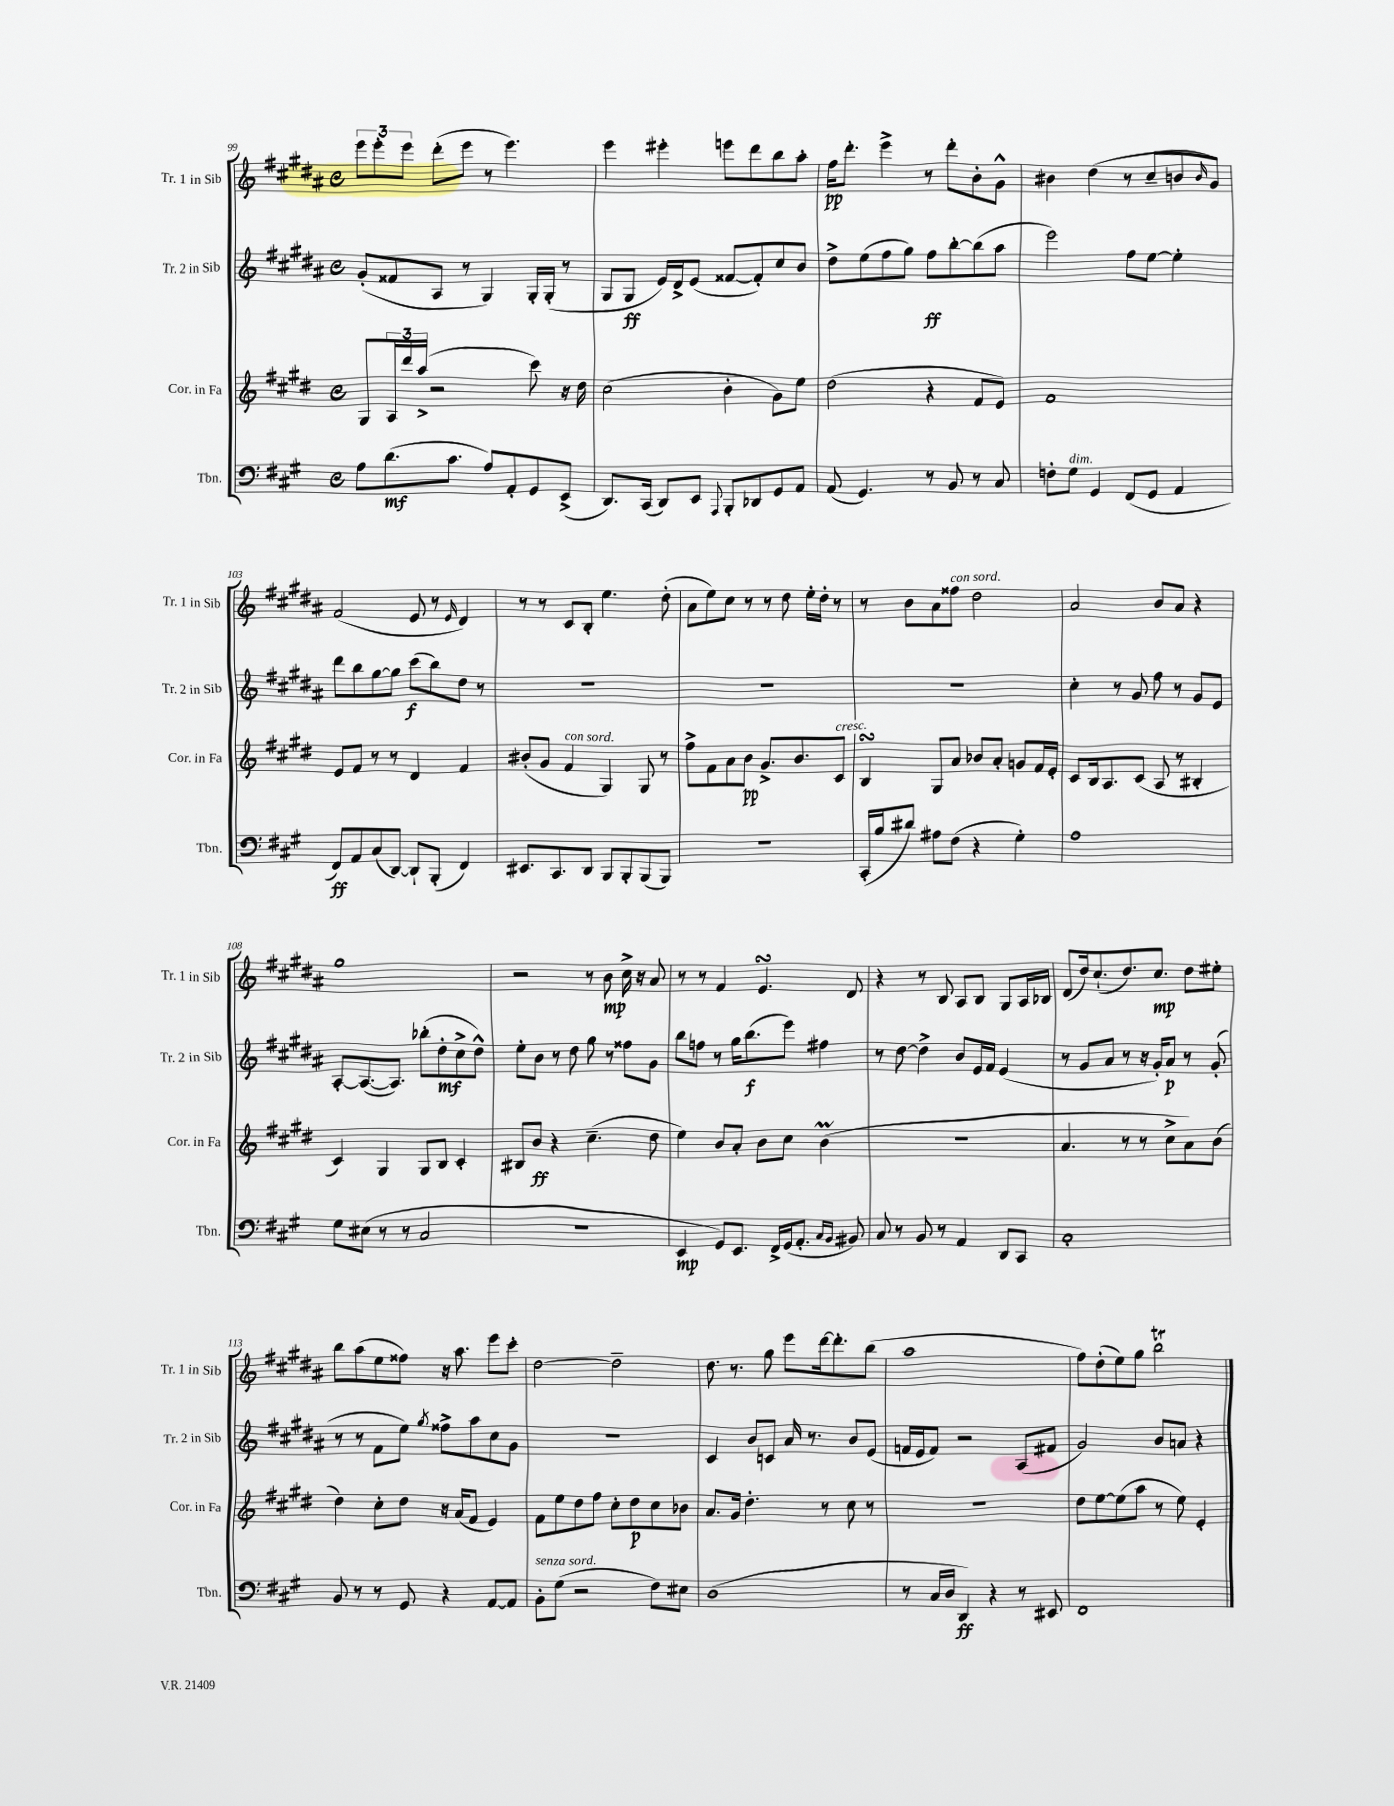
<<
\new StaffGroup <<
\new Staff = "s0" \with { instrumentName = "Tr. 1 in Sib" shortInstrumentName = "Tr. 1 in Sib" } {
    \clef treble \key b \major \defaultTimeSignature \time 4/4
    \tuplet 3/2 { e'''8 e'''8-. e'''8 } dis'''8-.( e'''8 r8 e'''4.) |
    e'''4 eis'''4-. e'''8 dis'''8 b''8 ais''8-. |
    fis''16\pp dis'''8.-. e'''4-> r8 dis'''8-. b'8-. gis'8-^ |
    bis'4 dis''4( r8 cis''8-- b'8 \grace { b'16 } gis'8) |
    fis'2( e'8 r8 \grace { e'16 } dis'4) |
    r8 r8 cis'8 b8-. e''4. dis''8-.( |
    ais'8 e''8) cis''8 r8 r8 dis''8 e''16-. dis''16-. r8 |
    r8 b'8 ais'8 fisis''8^\markup { \italic "con sord." } dis''2 |
    ais'2 b'8 ais'8 r4 |
    gis''1 |
    r2 r8 b'8\mp cis''16-> r16 ais'8 |
    r8 r8 fis'4 e'4.\turn dis'8 |
    r4 r8 b8 ais8 b8 gis8 ais16 bes16 |
    dis'8( dis''16) cis''8.-!( dis''8.) cis''8.\mp dis''8 eis''8-. |
    b''8 ais''8( e''8 fisis''8) r16 ais''8. e'''8 cis'''8-. |
    dis''2~ dis''2-- |
    dis''8. r8. gis''8 e'''8 dis'''16~ dis'''8.-. b''8( |
    ais''1 |
    fis''8) dis''8-.( e''8) gis''8 b''2\trill \bar "|." |
}
\new Staff = "s1" \with { instrumentName = "Tr. 2 in Sib" shortInstrumentName = "Tr. 2 in Sib" } {
    \clef treble \key b \major \defaultTimeSignature \time 4/4
    gis'8-.( fisis'8 ais8 r8 gis4) gis16-. gis16-.( r8 |
    gis8 gis8\ff e'16) dis'16-> e'8( fisis'8~ fisis'8-.) cis''8 b'8 |
    dis''8-> e''8( fis''8 gis''8) fis''8\ff b''8~-. b''8( ais''8 |
    e'''2) fis''8 e''8~ e''4-. |
    dis'''8 b''8 gis''8~ gis''8 cis'''8\f( b''8) dis''8 r8 |
    R1 |
    R1 |
    R1 |
    cis''4-. r8 gis'8 fis''8 r8 gis'8 e'8 |
    ais8~-. ais8.~( ais8.) bes''8-.( dis''8-.\mf cis''8-> dis''8-^) |
    e''8-. b'8 r8 dis''8 gis''8 r8 fisis''8 gis'8 |
    b''8 f''8 r8 gis''16 b''8.\f( e'''8) fis''4 |
    r8 dis''8~ dis''4-> b'8 e'16 fis'16 e'4( |
    r8 gis'8 ais'8 r8 r16 gis'16-.) ais'8\p r8 gis'8-.( |
    r8 r8 fis'8 e''8) \acciaccatura { gis''8 } fisis''8-> ais''8 cis''8 gis'8 |
    R1 |
    cis'4 b'8 c'8 ais'16 r8. b'8 e'8( |
    f'16 e'16 f'8) r2 ais8( fis'8 |
    gis'2) b'8 a'8 r4 \bar "|." |
}
\new Staff = "s2" \with { instrumentName = "Cor. in Fa" shortInstrumentName = "Cor. in Fa" } {
    \clef treble \key e \major \defaultTimeSignature \time 4/4
    gis8 \tuplet 3/2 { a16 dis'''16 a''16->( } r2 cis'''8) r16 dis''16 |
    cis''2( b'4-. gis'8) e''8 |
    dis''2( r4 fis'8 e'8) |
    fis'1 |
    e'8 fis'8 r8 r8 dis'4 fis'4 |
    bis'8-.( gis'8 fis'4^\markup { \italic "con sord." } gis4) gis8 r8 |
    fis''8-> fis'8 a'8 b'8\pp gis'8.-> b'8. cis'8^\markup { \italic "cresc." } |
    b4\turn gis8 a'8 bes'8 a'8-. g'8 fis'16 e'16-. |
    cis'8 b16 a8. cis'8( a8 r8 bis4-. |
    cis'4) gis4 gis8 b8 cis'4-. |
    bis8 b'8\ff r4 cis''4.--( dis''8 |
    e''4) b'8 a'8-. b'8 cis''8 b'4\prall( |
    R1 |
    a'4. r8 r8 cis''8-> a'8) b'8( |
    dis''4) cis''8-. dis''8 r16 a'16( fis'8 e'4) |
    fis'8 e''8 dis''8 fis''8 cis''8-. dis''8\p cis''8 bes'8 |
    a'8. gis'16 dis''4.-. r8 cis''8 r8 |
    R1 |
    dis''8 e''8~ e''8( a''8 r8 e''8) e'4-. \bar "|." |
}
\new Staff = "s3" \with { instrumentName = "Tbn." shortInstrumentName = "Tbn." } {
    \clef bass \key a \major \defaultTimeSignature \time 4/4
    a8 d'8.\mf( cis'8. a8) a,8-. gis,8 e,8->( |
    d,8.) cis,16( d,8) e,8 \appoggiatura { a,,8 } b,,8-. des,8 gis,8 a,8 |
    a,8( gis,4.) r8 b,8 r8 cis8 |
    f8-. gis8^\markup { \italic "dim." } gis,4 fis,8( gis,8 a,4 |
    fis,8\ff) a,8 cis8( d,8~) d,8-! b,,8-.( fis,4) |
    eis,8. cis,8. d,8 b,,8 b,,8-. b,,8( b,,8) |
    r1 |
    cis,16-.( b16 dis'8) ais8 fis8( r4 gis4-.) |
    a1 |
    gis8 eis8( r8 r8 cis2 |
    R1 |
    e,4\mp gis,8) e,8. fis,16-> gis,16( a,8.-. \grace { cis16 b,16 } bis,8) |
    cis8 r8 b,8 r8 a,4 d,8 cis,8 |
    cis1-. |
    b,8 r8 r8 gis,8 r4 a,8~ a,8 |
    b,8-.^\markup { \italic "senza sord." } gis8( r2 fis8) eis8 |
    d1( |
    r8 cis16 d16 d,4\ff) r4 r8 eis,8 |
    fis,1 \bar "|." |
}
>>
>>
\layout { \context { \Score currentBarNumber = #99 } }
